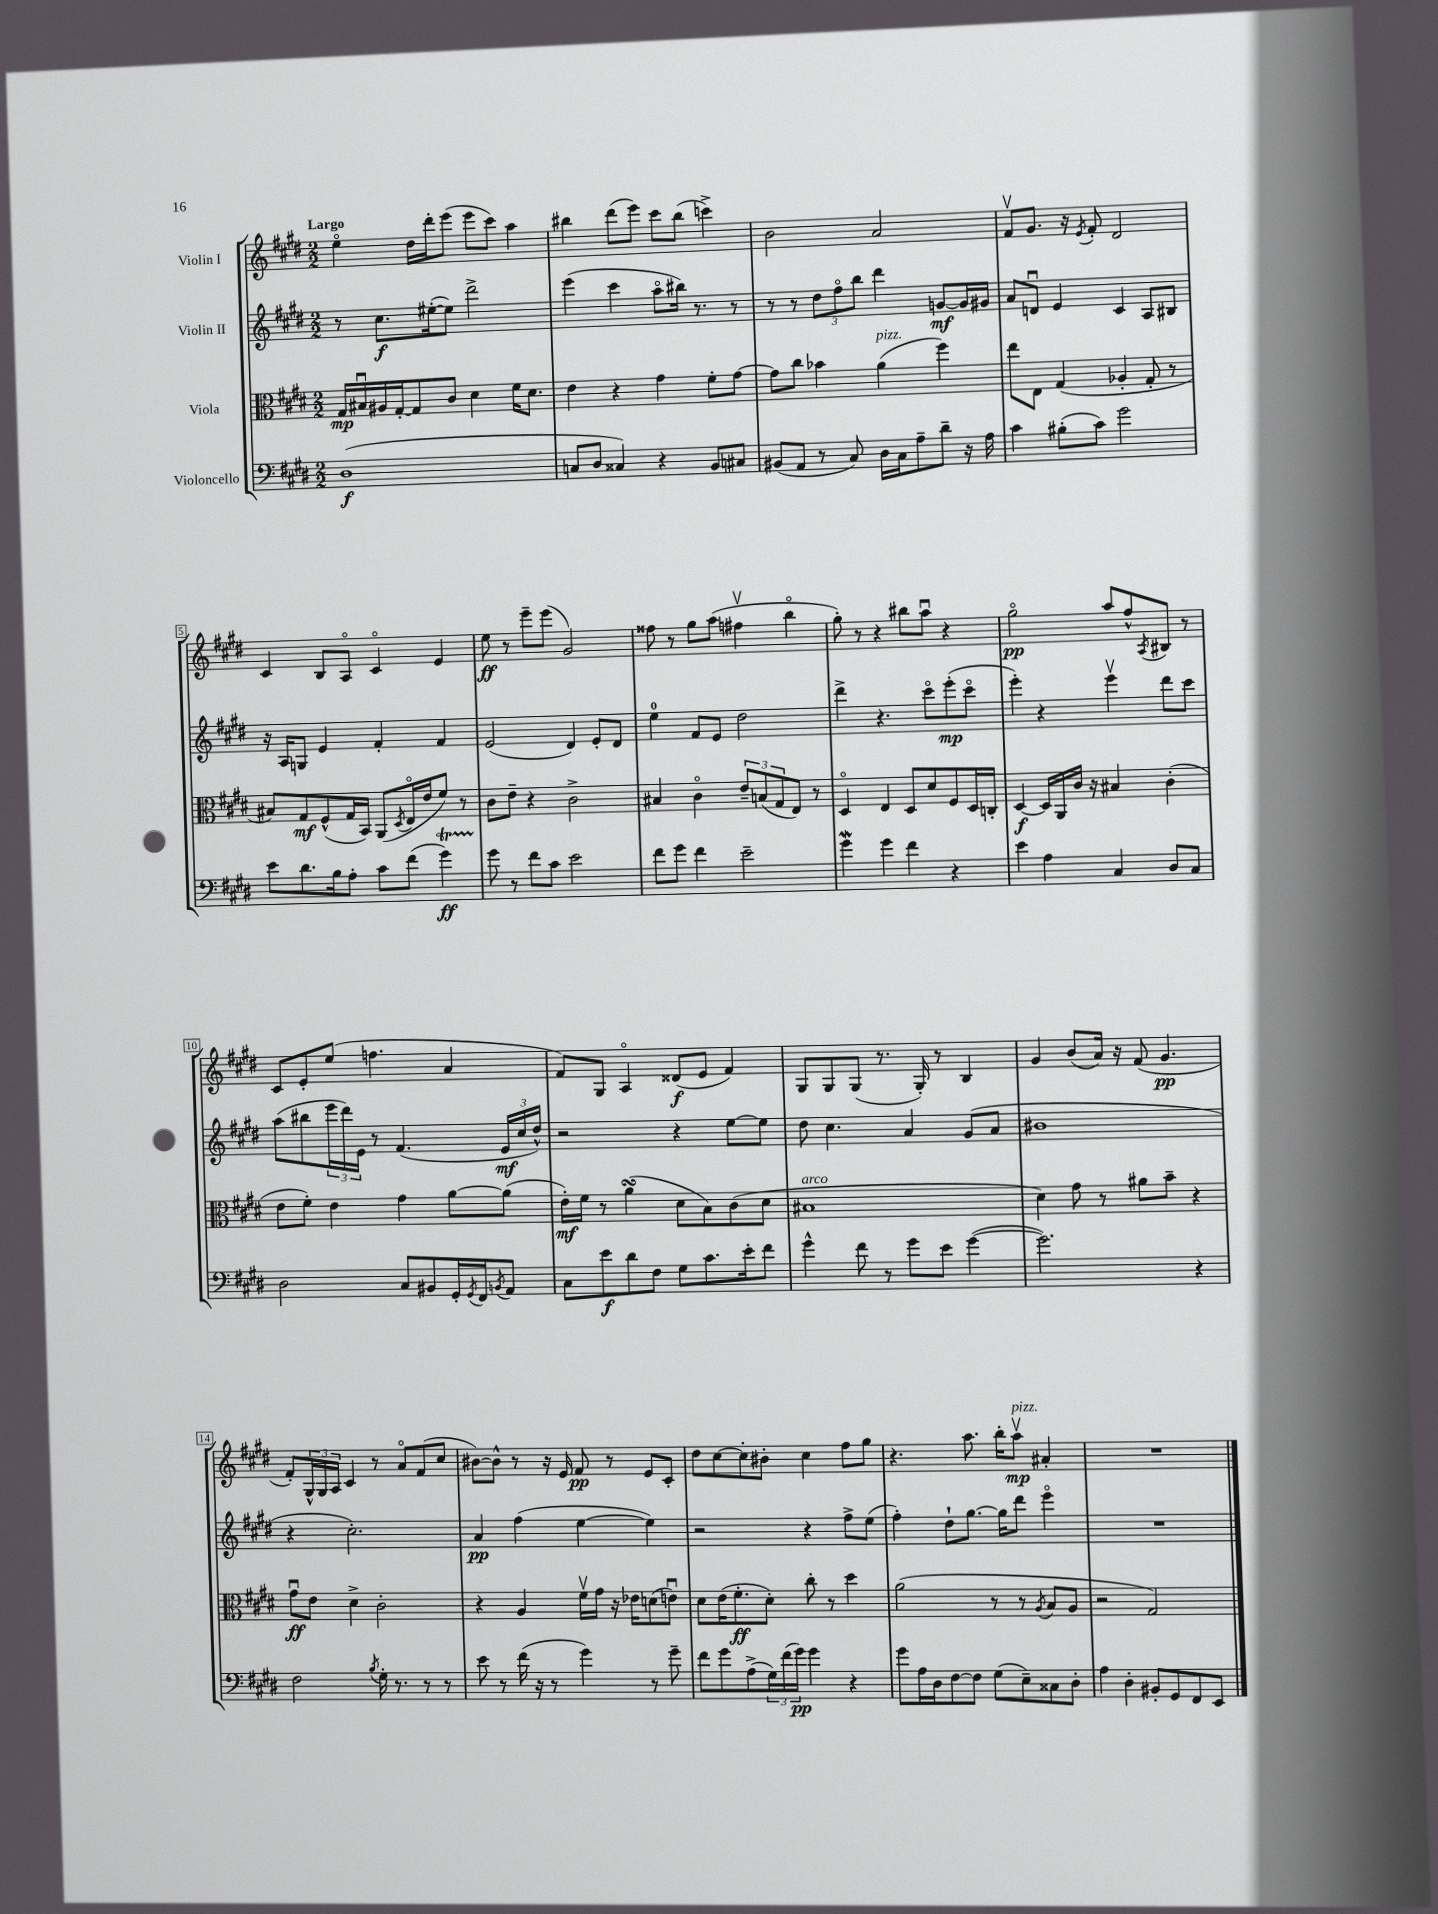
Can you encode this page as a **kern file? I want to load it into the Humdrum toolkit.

**kern	**dynam	**kern	**dynam	**kern	**dynam	**kern	**dynam
*part4	*part4	*part3	*part3	*part2	*part2	*part1	*part1
*staff4	*staff4	*staff3	*staff3	*staff2	*staff2	*staff1	*staff1
*I"Violoncello	*	*I"Viola	*	*I"Violin II	*	*I"Violin I	*
*clefF4	*	*clefC3	*	*clefG2	*	*clefG2	*
*k[f#c#g#d#]	*	*k[f#c#g#d#]	*	*k[f#c#g#d#]	*	*k[f#c#g#d#]	*
*M2/2	*	*M2/2	*	*M2/2	*	*M2/2	*
=1	=1	=1	=1	=1	=1	=1	=1
!	!	!	!	!	!	!LO:TX:a:B:t=Largo	!
(1D#	f	16G#/LL	mp	8r	.	4ee\	.
.	.	16B#Xu/	.	.	.	.	.
.	.	16A#X/	.	8.cc#\L	f	.	.
.	.	[16G#'/J	.	.	.	.	.
.	.	8G#/]	.	.	.	16dd#\LL	.
.	.	.	.	([16ee#X'\k	.	16ddd#'\J	.
.	.	8c#/J	.	8ee#\J])	.	(8eee\J	.
.	.	4d#\	.	2ddd#^\	.	8eee\L	.
.	.	.	.	.	.	8ccc#\J)	.
.	.	16f#\KL	.	.	.	4aa\	.
.	.	8.d#\J	.	.	.	.	.
=2	=2	=2	=2	=2	=2	=2	=2
8Cn/L	.	4e\	.	(4eee\	.	4bb#X\	.
8D#/J	.	.	.	.	.	.	.
4C##X/)	.	4r	.	4ccc#\	.	(8ddd#\L	.
.	.	.	.	.	.	8eee\J)	.
4r	.	4g#\	.	8aa\L	.	8ccc#\L	.
.	.	.	.	16bb#X\Jk)	.	(8bb#\J	.
.	.	.	.	8.r	.	.	.
8BB/L	.	8f#'\L	.	.	.	4cccn^\)	.
8C#X/J	.	[8g#\J	.	8r	.	.	.
=3	=3	=3	=3	=3	=3	=3	=3
(8BB#X/L	.	8g#\L]	.	8r	.	2b\	.
8AA/J	.	8cc#\J	.	8r	.	.	.
8r	.	4b-X\	.	12dd#\L	.	.	.
.	.	.	.	12ff#\	.	.	.
8C#/)	.	.	.	.	.	.	.
.	.	.	.	12bb\J	.	.	.
!	!	!LO:TX:a:i:t=pizz.	!	!	!	!	!
16D#\LL	.	(4a\	.	4ddd#\	.	2a/	.
16C#\J	.	.	.	.	.	.	.
8A~\	.	.	.	.	.	.	.
8d#~\J	.	4ff#\)	.	[8gn/L	mf	.	.
16r	.	.	.	16g/L]	.	.	.
16A\	.	.	.	16g#X/JJ	.	.	.
=4	=4	=4	=4	=4	=4	=4	=4
4c#\	.	8ee\L	.	8a/L	.	8f#v/L	.
.	.	8E\J	.	8dnu/J	.	8.g#/J	.
(8B#X'\L	.	(4G#/	.	4e/	.	.	.
.	.	.	.	.	.	16r	.
.	.	.	.	.	.	8qe/	.
8c#\J)	.	.	.	.	.	8f#'/	.
2g#\	.	4A-X'/	.	4c#/	.	2d#/	.
.	.	8G#'/	.	8A/L	.	.	.
.	.	8r	.	8B#X/J	.	.	.
!!LO:LB:g=z
=5	=5	=5	=5	=5	=5	=5	=5
8e\L	.	8B#X/L)	.	16r	.	4c#/	.
.	.	.	.	16A/KL	.	.	.
8.d#\	.	8G#/	mf	8Gn/J	.	.	.
.	.	(8F#^^/	.	4e/	.	8B/L	.
16B\k	.	.	.	.	.	.	.
8A'\J	.	16G#/L	.	.	.	8A/J	.
.	.	16BB/JJ)	.	.	.	.	.
8c#\L	.	(8AA/L	.	4f#'/	.	4c#/	.
.	.	8qD#/	.	.	.	.	.
(8f#\J	.	16E/L	.	.	.	.	.
.	.	16e/J	.	.	.	.	.
4g#t\)	ff	8f#/J)	.	4f#/	.	4e/	.
.	.	8r	.	.	.	.	.
=6	=6	=6	=6	=6	=6	=6	=6
8g#\	.	8c#\L	.	(2e/	.	8ee\	ff
8r	.	8e~\J	.	.	.	8r	.
8f#\L	.	4r	.	.	.	8eee~\L	.
8c#\J	.	.	.	.	.	(8eee\J	.
2e\	.	2c#^\	.	4d#/)	.	2g#/)	.
.	.	.	.	8e'/L	.	.	.
.	.	.	.	8d#/J	.	.	.
=7	=7	=7	=7	=7	=7	=7	=7
8f#\L	.	4B#X/	.	4ee\	.	8ff##X\	.
8g#\J	.	.	.	.	.	8r	.
4f#\	.	4c#\	.	8f#/L	.	8gg#\L	.
.	.	.	.	8e/J	.	(8aa\J	.
2e~\	.	12e~/L	.	2dd#\	.	4ff#Xv\	.
.	.	(12Bn/	.	.	.	.	.
.	.	12G#/	.	.	.	.	.
.	.	8E/J)	.	.	.	4bb\	.
.	.	8r	.	.	.	.	.
=8	=8	=8	=8	=8	=8	=8	=8
4g#W\	.	4D#/	.	4ddd#^\	.	8gg#'\)	.
.	.	.	.	.	.	8r	.
4g#\	.	4E/	.	4.r	.	4r	.
4f#\	.	8D#/L	.	.	.	8bb#X\L	.
.	.	8d#/	.	8ccc#\L	.	8aau\J	.
4r	.	8F#/	.	(8eee'\	mp	4r	.
.	.	16D#/L	.	8ccc#\J	.	.	.
.	.	16Cn'/JJ	.	.	.	.	.
=9	=9	=9	=9	=9	=9	=9	=9
4e\	.	[4D#/	f	4eee'\)	.	2gg#\	pp
4A\	.	16D#/LL]	.	4r	.	.	.
.	.	16AA/	.	.	.	.	.
.	.	16c#/JJ	.	.	.	.	.
.	.	16r	.	.	.	.	.
4C#/	.	4B#X/	.	4eeev\	.	8aa/L	.
.	.	.	.	.	.	8ff#^^/	.
.	.	.	.	.	.	8qA/	.
8D#/L	.	(4c#'\	.	8ddd#\L	.	8B#X/J	.
8C#/J	.	.	.	8ccc#\J	.	8r	.
!!LO:LB:g=z
=10	=10	=10	=10	=10	=10	=10	=10
2D#\	.	8e\L	.	(8aa\L	.	8c#/L	.
.	.	8f#'\J)	.	8bb#X\	.	8e'/	.
.	.	4e\	.	24eee\L	.	(8ee/J	.
.	.	.	.	24ddd#\)	.	.	.
.	.	.	.	24e\JJ	.	.	.
.	.	.	.	8r	.	4.ffn\	.
8C#/L	.	4g#\	.	(4.f#/	.	.	.
8BB#X/	.	.	.	.	.	.	.
16GG#'/L	.	[8a\L	.	.	.	4a/	.
8qGG#/	.	.	.	.	.	.	.
16FF#/J	.	.	.	.	.	.	.
8qBBn/	.	.	.	.	.	.	.
8AA/J	.	(8a\J]	.	24e/LL	mf	.	.
.	.	.	.	24cc#/	.	.	.
.	.	.	.	24dd#^^/JJ)	.	.	.
=11	=11	=11	=11	=11	=11	=11	=11
8C#\L	.	16e'\LL)	mf	2r	.	8f#/L)	.
.	.	16f#\JJ	.	.	.	.	.
8e\	f	8r	.	.	.	8G#/J	.
8d#\	.	(4asSSs\	.	.	.	4A/	.
8F#\J	.	.	.	.	.	.	.
8G#\L	.	8d#\L	.	4r	.	(8d##X/L	f
8.c#\	.	8B\)	.	.	.	8e/J	.
.	.	(8c#\	.	[8ee\L	.	4f#/)	.
16e'\k	.	.	.	.	.	.	.
8f#\J	.	8d#\J	.	8ee\J]	.	.	.
=12	=12	=12	=12	=12	=12	=12	=12
!	!	!LO:TX:a:i:t=arco	!	!	!	!	!
4g#^^\	.	1B#X	.	8dd#\	.	8G#/L	.
.	.	.	.	4.cc#\	.	8G#/	.
8f#\	.	.	.	.	.	(8G#/J	.
8r	.	.	.	.	.	8.r	.
8g#\L	.	.	.	4a/	.	.	.
.	.	.	.	.	.	16G#'/)	.
8e\J	.	.	.	.	.	8r	.
([4g#\	.	.	.	(8g#/L	.	4B/	.
.	.	.	.	8a/J	.	.	.
=13	=13	=13	=13	=13	=13	=13	=13
2.g#\])	.	4d#\)	.	1b#X	.	4g#/	.
.	.	8g#\	.	.	.	(8b/L	.
.	.	8r	.	.	.	16a/Jk)	.
.	.	.	.	.	.	16r	.
.	.	8a#X\L	.	.	.	(8f#/	.
.	.	8b~\J	.	.	.	4.g#/	pp
4r	.	4r	.	.	.	.	.
!!LO:LB:g=z
=14	=14	=14	=14	=14	=14	=14	=14
2F#\	.	8g#u\L	ff	4r	.	8f#'/L)	.
.	.	8e\J	.	.	.	24G#^^/L	.
.	.	.	.	.	.	24G#/	.
.	.	.	.	.	.	24A/JJ	.
.	.	4d#^\	.	2.cc#'\)	.	4c#/	.
8qB/	.	.	.	.	.	.	.
16G#'\	.	2c#'\	.	.	.	8r	.
8.r	.	.	.	.	.	.	.
.	.	.	.	.	.	8a/L	.
8r	.	.	.	.	.	(8f#/	.
8r	.	.	.	.	.	8cc#/J	.
=15	=15	=15	=15	=15	=15	=15	=15
8e\	.	4r	.	4a/	pp	[8b#X\L)	.
8r	.	.	.	.	.	8b#^^\J]	.
(16f#\	.	4A/	.	(4ff#\	.	8r	.
16r	.	.	.	.	.	.	.
8r	.	.	.	.	.	16r	.
.	.	.	.	.	.	16e/	.
4g#\)	.	16f#v\LL	.	[4ee\	.	8f#/	pp
.	.	16g#\JJ	.	.	.	.	.
.	.	16r	.	.	.	8r	.
.	.	16e-X\KL	.	.	.	.	.
8r	.	(8dn\	.	4ee\])	.	8e/L	.
8g#~\	.	8enu\J)	.	.	.	8c#'/J	.
=16	=16	=16	=16	=16	=16	=16	=16
8f#\L	.	8d#\L	.	2r	.	8dd#\L	.
8g#\	.	(16e\K	.	.	.	[8cc#\	.
.	.	8.f#'\	ff	.	.	.	.
(8A^\	.	.	.	.	.	8cc#'\]	.
24G#\L)	.	8d#'\J)	.	.	.	8b#X'\J	.
(24f#\	.	.	.	.	.	.	.
24g#\JJ)	pp	.	.	.	.	.	.
4g#\	.	8cc#'\	.	4r	.	4cc#\	.
.	.	8r	.	.	.	.	.
4r	.	4dd#\	.	8ff#^\L	.	8ff#\L	.
.	.	.	.	(8ee\J	.	8gg#\J	.
=17	=17	=17	=17	=17	=17	=17	=17
8g#\L	.	(2a\	.	4ff#'\)	.	4.r	.
16A\L	.	.	.	.	.	.	.
16D#\J	.	.	.	.	.	.	.
[8F#\	.	.	.	8dd#`\L	.	.	.
8F#\J]	.	.	.	[8.gg#\J	.	8.aa\	.
(8G#\L	.	8r	.	.	.	.	.
.	.	.	.	16gg#\KL]	.	16bb'\KL	.
!	!	!	!	!	!	!LO:TX:a:i:t=pizz.	!
8E~\)	.	8r	.	8ddd#\J	.	8aav\J	mp
.	.	8qA/	.	.	.	.	.
8C##X\	.	8B/L	.	4eee\	.	4a#X'/	.
8D#'\J	.	8A/J	.	.	.	.	.
=18	=18	=18	=18	=18	=18	=18	=18
4A\	.	2r	.	1r	.	1r	.
4D#'\	.	.	.	.	.	.	.
8BB#X'/L	.	2G#/)	.	.	.	.	.
8GG#/	.	.	.	.	.	.	.
8FF#/	.	.	.	.	.	.	.
8EE/J	.	.	.	.	.	.	.
==	==	==	==	==	==	==	==
*-	*-	*-	*-	*-	*-	*-	*-
